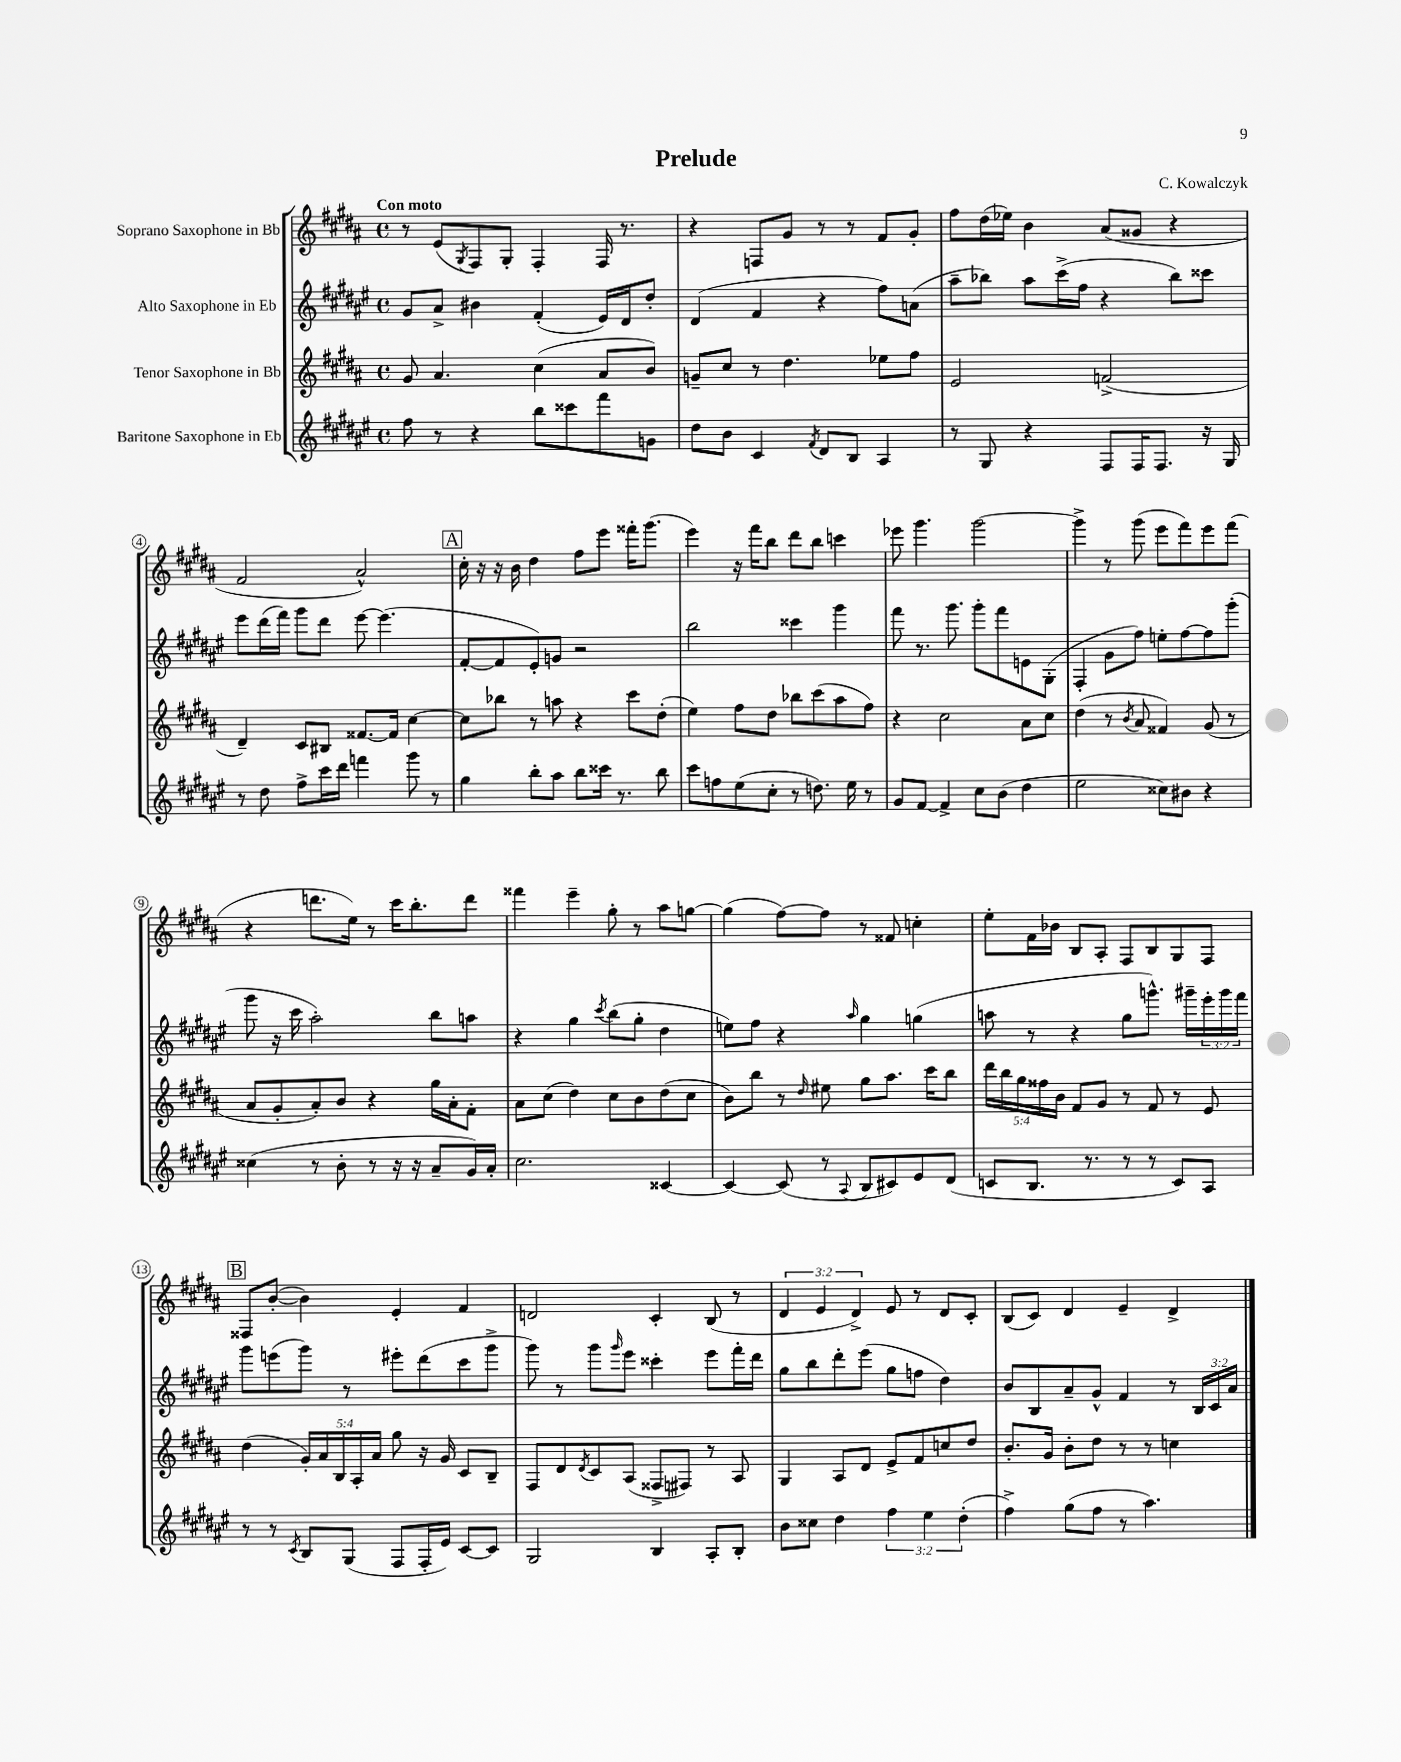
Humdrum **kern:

**kern	**kern	**kern	**kern
*part4	*part3	*part2	*part1
*staff4	*staff3	*staff2	*staff1
*I"Baritone Saxophone in Eb	*I"Tenor Saxophone in Bb	*I"Alto Saxophone in Eb	*I"Soprano Saxophone in Bb
*clefG2	*clefG2	*clefG2	*clefG2
*k[f#c#g#d#a#e#]	*k[f#c#g#d#a#]	*k[f#c#g#d#a#e#]	*k[f#c#g#d#a#]
*M4/4	*M4/4	*M4/4	*M4/4
*met(c)	*met(c)	*met(c)	*met(c)
=1	=1	=1	=1
!	!	!	!LO:TX:a:B:t=Con moto
8ff#\	8g#/	8g#/L	8r
8r	4.a#/	8a#^/J	(8e/L
.	.	.	8qG#/
4r	.	4b#X\	8F#/)
.	.	.	8G#'/J
8bb\L	(4cc#\	(4f#'/	4F#'/
8ccc##X\	.	.	.
8fff#\	8a#/L	16e#/LL)	16F#/
.	.	16d#/J	8.r
8gn\J	8b/J)	8dd#'/J	.
=2	=2	=2	=2
8dd#\L	8gn~/L	(4d#/	4r
8b\J	8cc#/J	.	.
4c#/	8r	4f#/	8Fn/L
.	4.dd#\	.	8g#/J
8qf#/	.	.	.
8d#/L	.	4r	8r
8B/J	.	.	8r
4A#/	8ee-X\L	8ff#\L)	8f#/L
.	8ff#\J	(8an\J	8g#'/J
=3	=3	=3	=3
8r	2e/	8aa#~\L	8ff#\L
8G#/	.	8bb-X\J)	(16dd#\L
.	.	.	16ee-X\JJ)
4r	.	8aa#\L	4b\
.	.	(16ccc#^\L	.
.	.	16ff#\JJ	.
8F#/L	(2fn^/	4r	(8a#/L
16F#/K	.	.	8g##X/J
8.F#/J	.	.	.
.	.	8bb-\L)	4r
16r	.	8ccc##X\J	.
16G#/	.	.	.
!!LO:LB:g=z
=4	=4	=4	=4
8r	4d#~/)	8eee#\L	2f#/
8dd#\	.	(16ddd#\L	.
.	.	16fff#\JJ)	.
8ff#^\L	8c#/L	8ggg#\L	.
16ccc#\L	8B#X/J	8ddd#\J	.
16ddd#\JJ	.	.	.
4fffn\	[8.f##X/L	[8eee#\	2a#^^/)
.	.	(4.eee#\]	.
.	16f##/Jk]	.	.
8ggg#\	[4cc#\	.	.
8r	.	.	.
!!LO:REH:place=s1:t=A
=5	=5	=5	=5
4gg#\	8cc#\L]	[8f#'/L	16cc#'\
.	.	.	16r
.	8bb-X\J	8f#/]	16r
.	.	.	16b\
8bb'\L	8r	8e#'/)	4dd#\
8aa#\J	8aan\	8gn/J	.
8bb\L	4r	2r	8ff#\L
16ccc##X\Jk	.	.	8eee\J
8.r	.	.	.
.	8ccc#\L	.	16fff##X'\KL
.	.	.	(8.ggg#\J
8bb\	(8dd#'\J	.	.
=6	=6	=6	=6
8ccc#\L	4ee\)	2bb\	4eee\)
8ffn\	.	.	.
(8ee#\	8ff#\L	.	16r
.	.	.	16fff#\KL
8cc#'\J	8dd#\J	.	8bb\J
8r	8bb-X\L	4ccc##X\	8ddd#\L
8.ddn\)	(8ccc#\	.	8bb\J
.	8aa#\	4ggg#\	4cccn\
16ee#\	.	.	.
8r	8ff#\J)	.	.
=7	=7	=7	=7
8g#/L	4r	8fff#\	8eee-X\
[8f#/J	.	8.r	4.ggg#\
4f#^/]	2cc#\	.	.
.	.	8.ggg#\	.
8cc#\L	.	8ggg#'\L	[2ggg#\
(8b\J	.	8fff#\	.
4dd#\	8a#\L	8en\	.
.	8cc#\J	(8G#'\J	.
=8	=8	=8	=8
2ee#\	(4dd#\	4F#'/	4ggg#^\]
.	8r	8g#\L	8r
.	8qb/	.	.
.	8a#/	8ff#\J)	(8ggg#\
8cc##X\L)	4f##X/)	8een'\L	8eee\L
8b#X\J	.	[8ff#\	8fff#\)
4r	(8g#/	8ff#\]	8eee\
.	8r	(8ggg#'\J	(8fff#\J
!!LO:LB:g=z
=9	=9	=9	=9
(4cc##X\	8a#/L	8ggg#\	4r
.	8g#'/	16r	.
.	.	16ccc#\	.
8r	8a#'/)	2aa#'\)	8.dddn\L
8b'\	8b/J	.	.
.	.	.	16ee\Jk)
8r	4r	.	8r
16r	.	.	16ccc#\KL
16r	.	.	8.bb'\
8a#~/L	16gg#\LL	8bb\L	.
.	16a#'\J	.	.
16g#/L)	8f#'\J	8aan\J	8ddd\J
16a#'/JJ	.	.	.
=10	=10	=10	=10
2.cc#\	8a#\L	4r	4fff##X\
.	(8cc#\J	.	.
.	4dd#\)	4gg#\	4eee~\
.	.	8qccc#/	.
.	8cc#\L	(8bb\L	8gg#'\
.	8b\	8gg#'\J	8r
[4c##X/	(8dd#\	4dd#\	8aa#\L
.	8cc#\J	.	[8ggn\J
=11	=11	=11	=11
4c##/_	8b\L)	8een\L)	(4gg\]
.	8bb\J	8ff#\J	.
(8c##/]	8r	4r	[8ff#\L)
.	16qqdd#/	.	.
8r	8ee#X\	.	8ff#\J]
8qqA#/	.	16qqaa#/	.
8B/L	8gg#\L	4gg#\	8r
8c#X/)	8.aa#\J	.	8f##X/
8e#/	.	(4ggn\	4ccn'\
.	16ccc#\KL	.	.
(8d#/J	8bb\J	.	.
=12	=12	=12	=12
8cn/L	20ddd#\LL	8aan\	8ee'\L
.	20bb\	.	.
.	20gg#\	.	.
8.B/J	.	8r	16f#\L
.	20ff##X\	.	.
.	.	.	16b-X\JJ
.	20b\JJ	.	.
.	8f#/L	4r	8B/L
8.r	.	.	.
.	8g#/J	.	8A#'/J
8r	8r	8gg#\L	8F#/L
8r	8f#/	8.gggn^^\J)	8B/
8c/L)	8r	.	8G#/
.	.	16ggg#X~\LL	.
8A#/J	8e/	24eee#'\	8F#/J
.	.	24ggg#\	.
.	.	24fff#\JJ	.
!!LO:LB:g=z
!!LO:REH:place=s1:t=B
=13	=13	=13	=13
8r	(4dd#\	8ggg#\L	8F##X/L
8r	.	(8eeen\	([8b'/J
8qc#/	.	.	.
8B/L	20g#'/LL)	8ggg#\J)	4b\])
.	20a#/	.	.
.	20B/	.	.
(8G#/J	.	8r	.
.	20A#'/	.	.
.	20a#/JJ	.	.
8F#/L	8gg#\	8eee#X'\L	4e'/
16F#'/L	16r	(8ddd#\	.
16e#/JJ)	16g#/	.	.
[8c#/L	8c#/L	8ccc#\	4f#/
8c#/J]	8B~/J	8ggg#^\J	.
=14	=14	=14	=14
2G#/	8F#/L	8ggg#\)	2dn/
.	8d#/	8r	.
.	8qd#/	.	.
.	8c#/	8ggg#\L	.
.	.	16qqggg#/	.
.	(8A#/J	8eee#\J	.
4B/	8F##X^/L	4ccc##X'\	4c#'/
.	8F#X/J)	.	.
8A#'/L	8r	8eee#\L	(8B/
8B'/J	8A#/	16fff#'\L	8r
.	.	16ddd#\JJ	.
=15	=15	=15	=15
8b\L	4G#/	8gg#\L	6d#/
8cc##X\J	.	8bb\	.
.	.	.	6e/
4dd#\	8A#/L	8ddd#'\	.
.	.	.	6d#^/)
.	8d#/J	(8eee#\J	.
6ff#\	8e^/L	8gg#\L	8e/
.	8f#/	8ffn\J	8r
6ee#\	.	.	.
.	8ccn/	4dd#\)	8d#/L
(6dd#'\	.	.	.
.	8dd#/J	.	8c#'/J
=16	=16	=16	=16
4ff#^\)	8.b'/L	8b/L	(8B/L
.	.	8B/	8c#/J)
.	16g#/Jk	.	.
(8gg#\L	8b'\L	8a#~/	4d#/
8ff#\J	8dd#\J	8g#^^/J	.
8r	8r	4f#/	4e~/
4.aa#\)	8r	.	.
.	4ccn\	8r	4d#^/
.	.	24B/LL	.
.	.	24c#/	.
.	.	24a#/JJ	.
==	==	==	==
*-	*-	*-	*-
